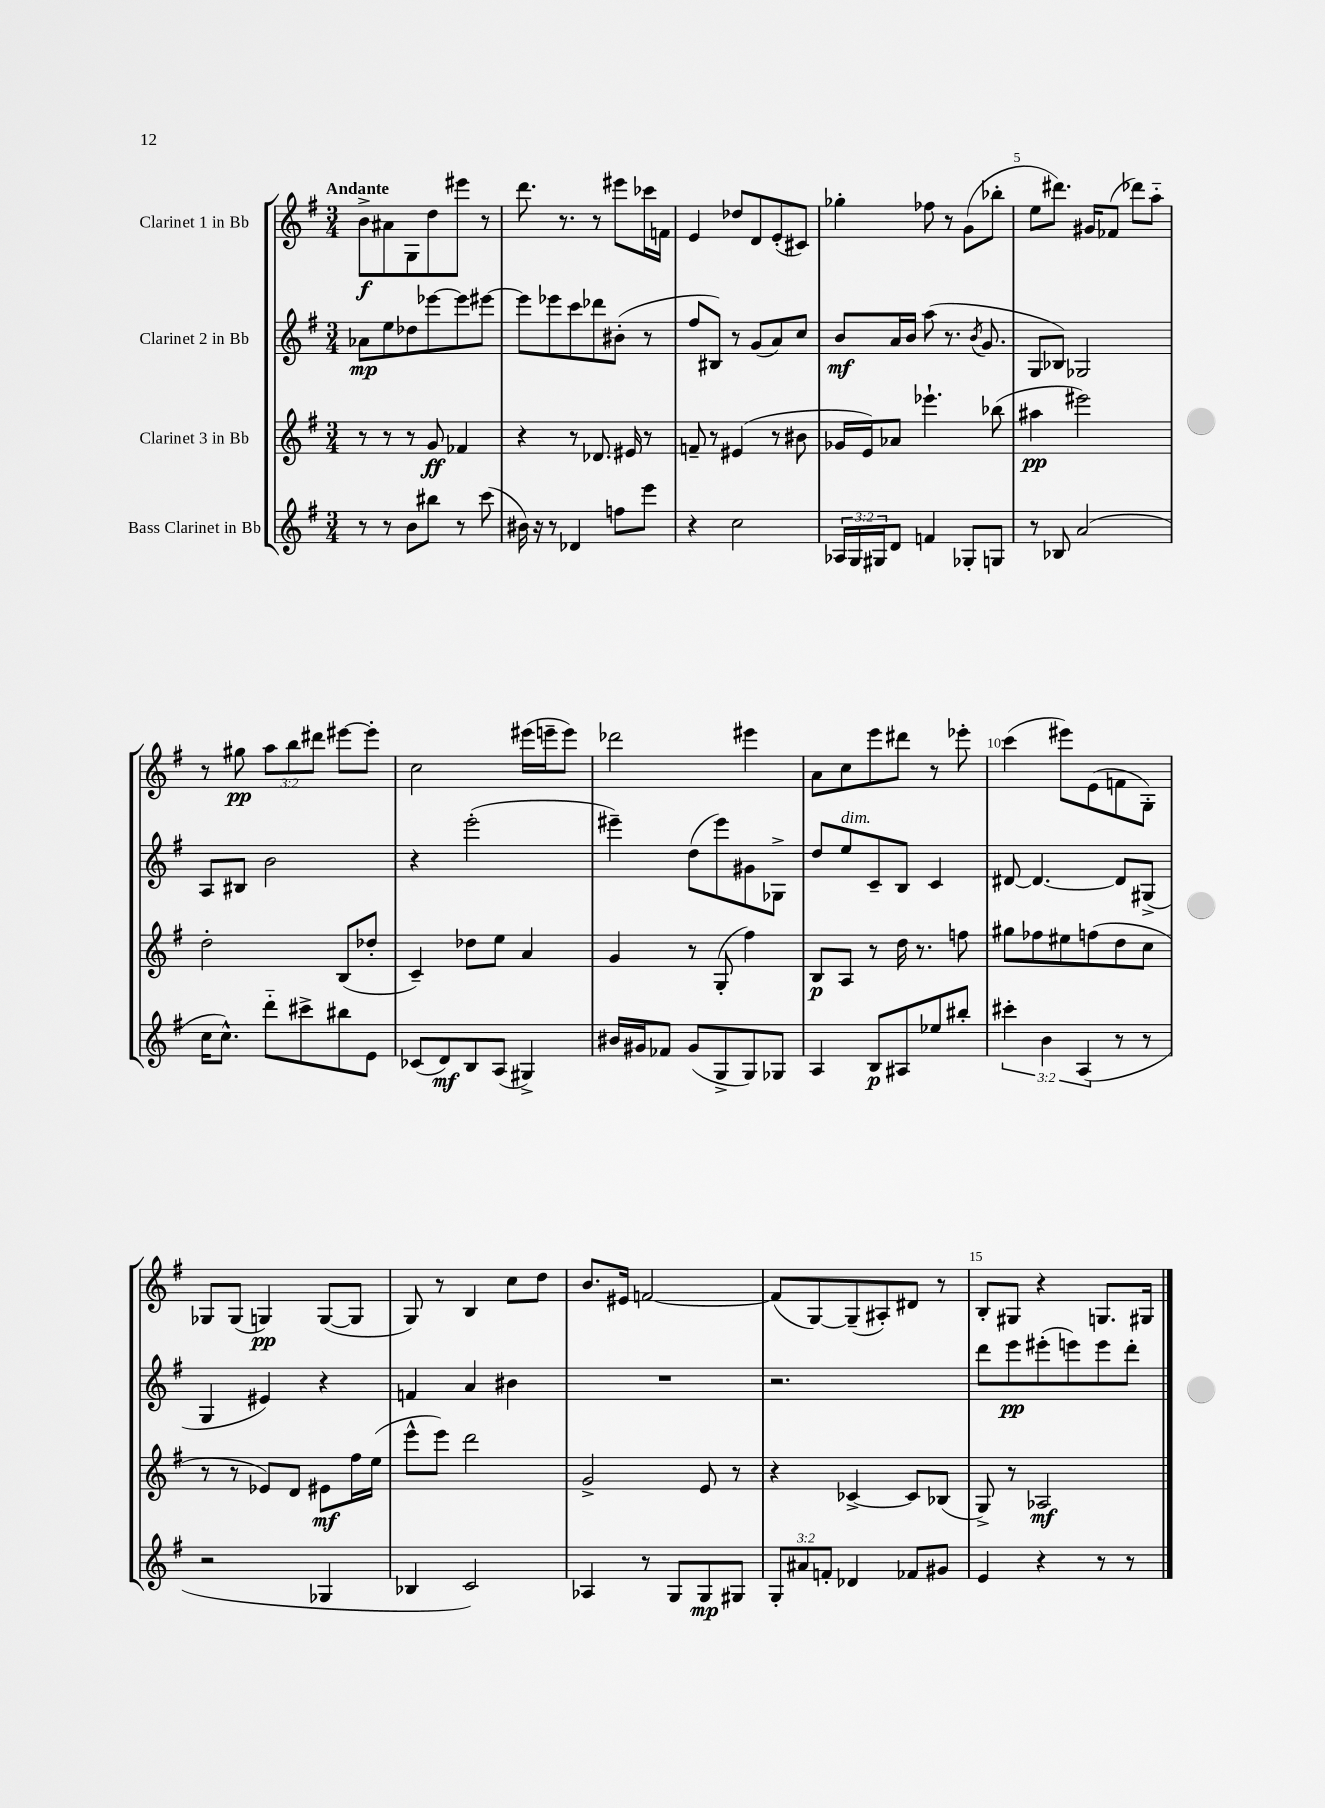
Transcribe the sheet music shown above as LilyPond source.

<<
\new StaffGroup <<
\new Staff = "s0" \with { instrumentName = "Clarinet 1 in Bb" } {
    \clef treble \key g \major \numericTimeSignature \time 3/4 \override Staff.TupletNumber.text = #tuplet-number::calc-fraction-text \tempo "Andante"
    b'8->\f ais'8 g8 d''8 eis'''8 r8 |
    d'''8. r8. r8 eis'''8 ces'''16 f'16 |
    e'4 des''8 d'8 e'8-.( cis'8) |
    ges''4-. fes''8 r8 g'8( bes''8-. |
    e''8 dis'''8.) gis'16 fes'8( des'''8) a''8-_ |
    r8 gis''8\pp \tuplet 3/2 { a''8 b''8 dis'''8 } eis'''8~ eis'''8-. |
    c''2 eis'''16( e'''16-- e'''8) |
    des'''2 eis'''4 |
    a'8 c''8 e'''8 dis'''8 r8 ees'''8-. |
    c'''4( eis'''8) e'8( f'8 g8-.) |
    ges8 ges8( g4\pp) g8~( g8 |
    g8) r8 b4 c''8 d''8 |
    b'8. eis'16 f'2~ |
    f'8( g8~) g8--( ais8-.) dis'8 r8 |
    b8-. gis8 r4 g8. gis16 \bar "|." |
}
\new Staff = "s1" \with { instrumentName = "Clarinet 2 in Bb" } {
    \clef treble \key g \major \numericTimeSignature \time 3/4
    aes'8\mp e''8 des''8 ees'''8~ ees'''8 eis'''8~ |
    eis'''8 ees'''8 c'''8 des'''8 bis'8-.( r8 |
    fis''8 bis8) r8 g'8( a'8) c''8 |
    b'8\mf a'16 b'16 a''8( r8. \acciaccatura { b'8 } g'8. |
    g8 bes8) ges2 |
    a8 bis8 b'2 |
    r4 e'''2-.( |
    eis'''4--) d''8( eis'''8) gis'8 ges8-> |
    d''8 e''8^\markup { \italic "dim." } c'8-- b8 c'4 |
    dis'8~ dis'4.~ dis'8 gis8->( |
    g4 eis'4) r4 |
    f'4 a'4 bis'4 |
    R2. |
    r2. |
    d'''8 e'''8\pp eis'''8-.( e'''8) e'''8 d'''8-. \bar "|." |
}
\new Staff = "s2" \with { instrumentName = "Clarinet 3 in Bb" } {
    \clef treble \key g \major \numericTimeSignature \time 3/4
    r8 r8 r8 g'8\ff fes'4 |
    r4 r8 des'8. eis'16 r8 |
    f'8-- r8 eis'4( r8 bis'8 |
    ges'16 e'16) aes'8 ees'''4.-! bes''8( |
    ais''4\pp eis'''2) |
    d''2-. b8( des''8-. |
    c'4--) des''8 e''8 a'4 |
    g'4 r8 g8-.( fis''4) |
    b8\p a8 r8 d''16 r8. f''8 |
    gis''8 fes''8 eis''8 f''8( d''8 c''8 |
    r8 r8 ees'8) d'8 eis'8\mf fis''16 e''16( |
    e'''8-^ e'''8) d'''2 |
    g'2-> e'8 r8 |
    r4 ces'4~-> ces'8 bes8( |
    g8->) r8 aes2\mf \bar "|." |
}
\new Staff = "s3" \with { instrumentName = "Bass Clarinet in Bb" } {
    \clef treble \key g \major \numericTimeSignature \time 3/4 \override Staff.TupletNumber.text = #tuplet-number::calc-fraction-text
    r8 r8 b'8 bis''8 r8 c'''8( |
    bis'16) r16 r8 des'4 f''8 e'''8 |
    r4 c''2 |
    \tuplet 3/2 { aes16 g16 gis16 } d'8 f'4 ges8-. g8 |
    r8 bes8 a'2( |
    c''16 c''8.-^) d'''8-_ cis'''8-> bis''8 e'8 |
    ces'8( d'8\mf) b8 a8( gis4->) |
    bis'16 gis'16 fes'8 gis'8( g8-> g8) ges8 |
    a4 b8\p ais8 ees''8 bis''8-. |
    \tuplet 3/2 { cis'''4-. b'4 a4( } r8 r8 |
    r2 ges4 |
    bes4 c'2) |
    aes4 r8 g8 g8\mp gis8 |
    \tuplet 3/2 { g8-. ais'8 f'8-. } des'4 fes'8 gis'8 |
    e'4 r4 r8 r8 \bar "|." |
}
>>
>>
\layout { \context { \Score \override BarNumber.break-visibility = ##(#f #t #t) barNumberVisibility = #(every-nth-bar-number-visible 5) } }
